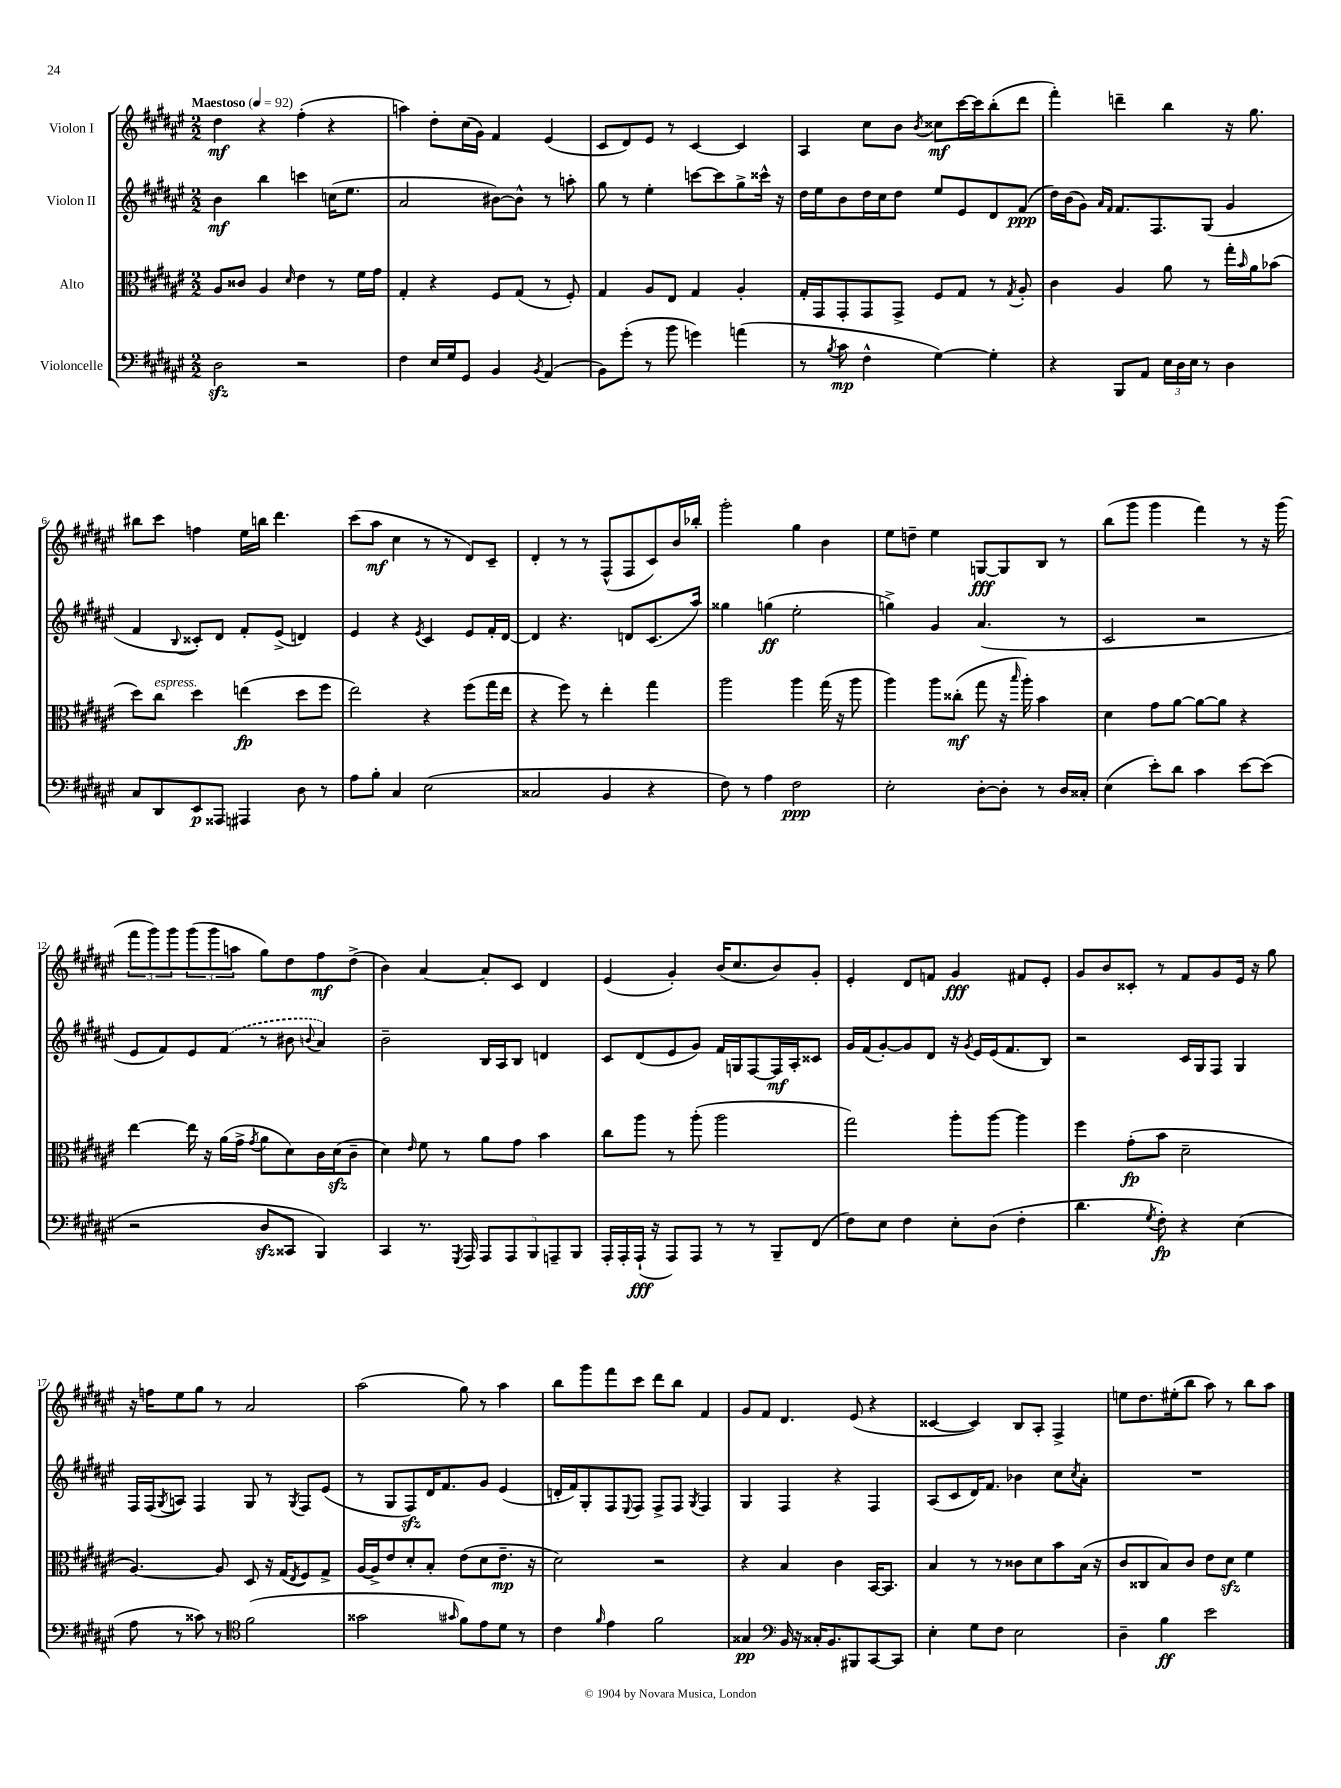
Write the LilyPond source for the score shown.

<<
\new StaffGroup <<
\new Staff = "s0" \with { instrumentName = "Violon I" } {
    \clef treble \key fis \major \numericTimeSignature \time 2/2 \tempo "Maestoso" 4 = 92
    dis''4\mf r4 fis''4-.( r4 |
    a''4) dis''8-. cis''16( gis'16) fis'4 eis'4( |
    cis'8 dis'8) eis'8 r8 cis'4~ cis'4 |
    ais4 cis''8 b'8 \acciaccatura { b'8 } cisis''8\mf cis'''16~ cis'''16 b''8-.( dis'''8 |
    fis'''4-.) d'''4-- b''4 r16 gis''8. |
    bis''8 cis'''8 f''4 eis''16 b''16 dis'''4. |
    cis'''8( ais''8\mf cis''4 r8 r8 dis'8) cis'8-- |
    dis'4-. r8 r8 fis8-^( fis8 cis'8) b'16 bes''16-. |
    gis'''2-. gis''4 b'4 |
    eis''8 d''8-- eis''4 g8~\fff g8 b8 r8 |
    b''8( gis'''8 gis'''4 fis'''4) r8 r16 gis'''16( |
    \tuplet 3/2 { fis'''8 gis'''8) gis'''8 } \tuplet 3/2 { gis'''8( gis'''8 a''8 } gis''8) dis''8 fis''8\mf dis''8->( |
    b'4) ais'4~ ais'8-. cis'8 dis'4 |
    eis'4( gis'4-.) b'16( cis''8. b'8) gis'8-. |
    eis'4-. dis'8 f'8 gis'4\fff fis'8 eis'8-. |
    gis'8 b'8 cisis'8-. r8 fis'8 gis'8 eis'16 r16 gis''8 |
    r16 f''16 eis''8 gis''8 r8 ais'2 |
    ais''2( gis''8) r8 ais''4 |
    b''8 gis'''8 fis'''8 cis'''8 dis'''8 b''8 fis'4 |
    gis'8 fis'8 dis'4. eis'8( r4 |
    cisis'4~ cisis'4) b8 ais8-. fis4-> |
    e''8 dis''8. eis''16-.( b''8 ais''8) r8 b''8 ais''8 \bar "|." |
}
\new Staff = "s1" \with { instrumentName = "Violon II" } {
    \clef treble \key fis \major \numericTimeSignature \time 2/2
    b'4\mf b''4 c'''4 c''16( eis''8. |
    ais'2 bis'8~) bis'8-^ r8 a''8-. |
    gis''8 r8 eis''4-. c'''8~ c'''8 gis''8-> cisis'''16-^ r16 |
    dis''16 eis''16 b'8 dis''16 cis''16 dis''8 eis''8 eis'8 dis'8 fis'8\ppp( |
    dis''16) b'16( gis'8) \grace { ais'16 fis'16 } fis'8. fis8. gis8( gis'4 |
    fis'4 \appoggiatura { b8 } cisis'8-.) dis'8 fis'8-. eis'8->( d'4) |
    eis'4 r4 \acciaccatura { eis'8 } cis'4 eis'8 fis'16-. dis'16~ |
    dis'4 r4. d'8 cis'8.( ais''16) |
    gisis''4 g''4\ff( eis''2-. |
    g''4->) gis'4 ais'4.( r8 |
    cis'2 r2 |
    eis'8 fis'8) eis'8 \once \slurDashed fis'8( r8 bis'8 \appoggiatura { b'8 } ais'4) |
    b'2-- b16 ais16 b8 d'4 |
    cis'8 dis'8( eis'8 gis'8) fis'16 g16 fis8~ fis16\mf ais16-. cisis'8 |
    gis'16 fis'16( gis'8~-.) gis'8 dis'8 r16 \acciaccatura { gis'8 } eis'16 eis'16( fis'8. b8) |
    r2 cis'16 gis16 fis8 gis4 |
    fis16 fis16( \acciaccatura { gis8 } a8) fis4 gis8 r8 \acciaccatura { gis8 } fis8 eis'8( |
    r8 gis8 fis8\sfz) dis'16 fis'8. gis'8 eis'4( |
    d'16-. fis'16) gis8-. fis8 \appoggiatura { eis8 } fis8 fis8-> fis8 \acciaccatura { gis8 } fis4 |
    gis4 fis4 r4 fis4 |
    ais8( cis'8 dis'16) fis'8. bes'4 cis''8 \acciaccatura { cis''8 } ais'8-. |
    R1 \bar "|." |
}
\new Staff = "s2" \with { instrumentName = "Alto" } {
    \clef alto \key fis \major \numericTimeSignature \time 2/2
    ais8 cisis'8 ais4 \grace { dis'16 } eis'4 r8 fis'16 gis'16 |
    gis4-. r4 fis8 gis8( r8 fis8-.) |
    gis4 ais8 eis8 gis4 ais4-. |
    gis16-. gis,16 gis,8-. gis,8 gis,8-> fis8 gis8 r8 \acciaccatura { gis8 } ais8-. |
    cis'4 ais4 ais'8 r8 gis''16-. \grace { b'16 } ais'16 bes'8( |
    dis''8) cis''8^\markup { \italic "espress." } dis''4 e''4\fp( dis''8 fis''8 |
    eis''2) r4 fis''8( gis''16 eis''16 |
    r4 fis''8) r8 eis''4-. gis''4 |
    ais''2 ais''4 gis''16( r16 ais''8 |
    ais''4) ais''8 cisis''8-.\mf( gis''8 r16 \grace { b''16 } ais''16-.) b'4 |
    dis'4 gis'8 ais'8~ ais'8~ ais'8 r4 |
    eis''4~ eis''16 r16 ais'16( gis'16-> \acciaccatura { gis'8 } ais'8 dis'8) cis'16 dis'16\sfz( cis'8-- |
    dis'4) \grace { eis'16 } fis'8 r8 ais'8 gis'8 b'4 |
    cis''8 ais''8 r8 ais''8-.( ais''2 |
    gis''2) ais''8-. ais''8~ ais''4 |
    fis''4 gis'8-.\fp( b'8 dis'2-- |
    ais4.~) ais8 dis8 r16 gis16( \acciaccatura { eis8 } fis8) gis8-> |
    ais16~ ais16-> eis'8 dis'8-. b8-. eis'8( dis'8 eis'8.--\mp r16 |
    dis'2) r2 |
    r4 b4 cis'4 b,16~ b,8. |
    b4 r8 r8 cisis'8 dis'8 b'8 b16( r16 |
    cis'8 cisis8 b8) cis'8 eis'8 dis'8\sfz fis'4 \bar "|." |
}
\new Staff = "s3" \with { instrumentName = "Violoncelle" } {
    \clef bass \key fis \major \numericTimeSignature \time 2/2
    dis2\sfz r2 |
    fis4 eis16 gis16 gis,8 b,4 \acciaccatura { b,8 } ais,4( |
    b,8) gis'8-.( r8 b'8 g'4) a'4( |
    r8 \acciaccatura { b8 } cis'8\mp fis4-^ gis4~) gis4-. |
    r4 b,,8 ais,8 \tuplet 3/2 { eis16 dis16 eis16 } r8 dis4 |
    cis8 dis,8 eis,8\p aisis,,8 ais,,4 dis8 r8 |
    ais8 b8-. cis4 eis2( |
    cisis2 b,4 r4 |
    fis8) r8 ais4 fis2\ppp |
    eis2-. dis8~-. dis8-. r8 dis16 cisis16-. |
    eis4( eis'8-.) dis'8 cis'4 eis'8~ eis'8( |
    r2 dis8\sfz cisis,8 b,,4) |
    cis,4 r8. \acciaccatura { gis,,8 } ais,,16 \tuplet 5/4 { ais,,8 ais,,8 b,,8 a,,8-- b,,8 } |
    ais,,16-. ais,,16-. ais,,16-!\fff( r16 ais,,8) ais,,8 r8 r8 b,,8-- fis,8( |
    fis8) eis8 fis4 eis8-. dis8( fis4-. |
    dis'4. \acciaccatura { gis8 } fis8-.\fp) r4 eis4( |
    ais8 r8 cisis'8) r8 \clef tenor fis'2( |
    gisis'2 \grace { gis'16 } fis'8) eis'8 dis'8 r8 |
    cis'4 \grace { fis'16 } eis'4 fis'2 |
    gisis4\pp \clef bass b,16 r16 cisis16-. b,8. bis,,8 cis,8~ cis,8 |
    eis4-. gis8 fis8 eis2 |
    dis4-- b4\ff eis'2 \bar "|." |
}
>>
>>
